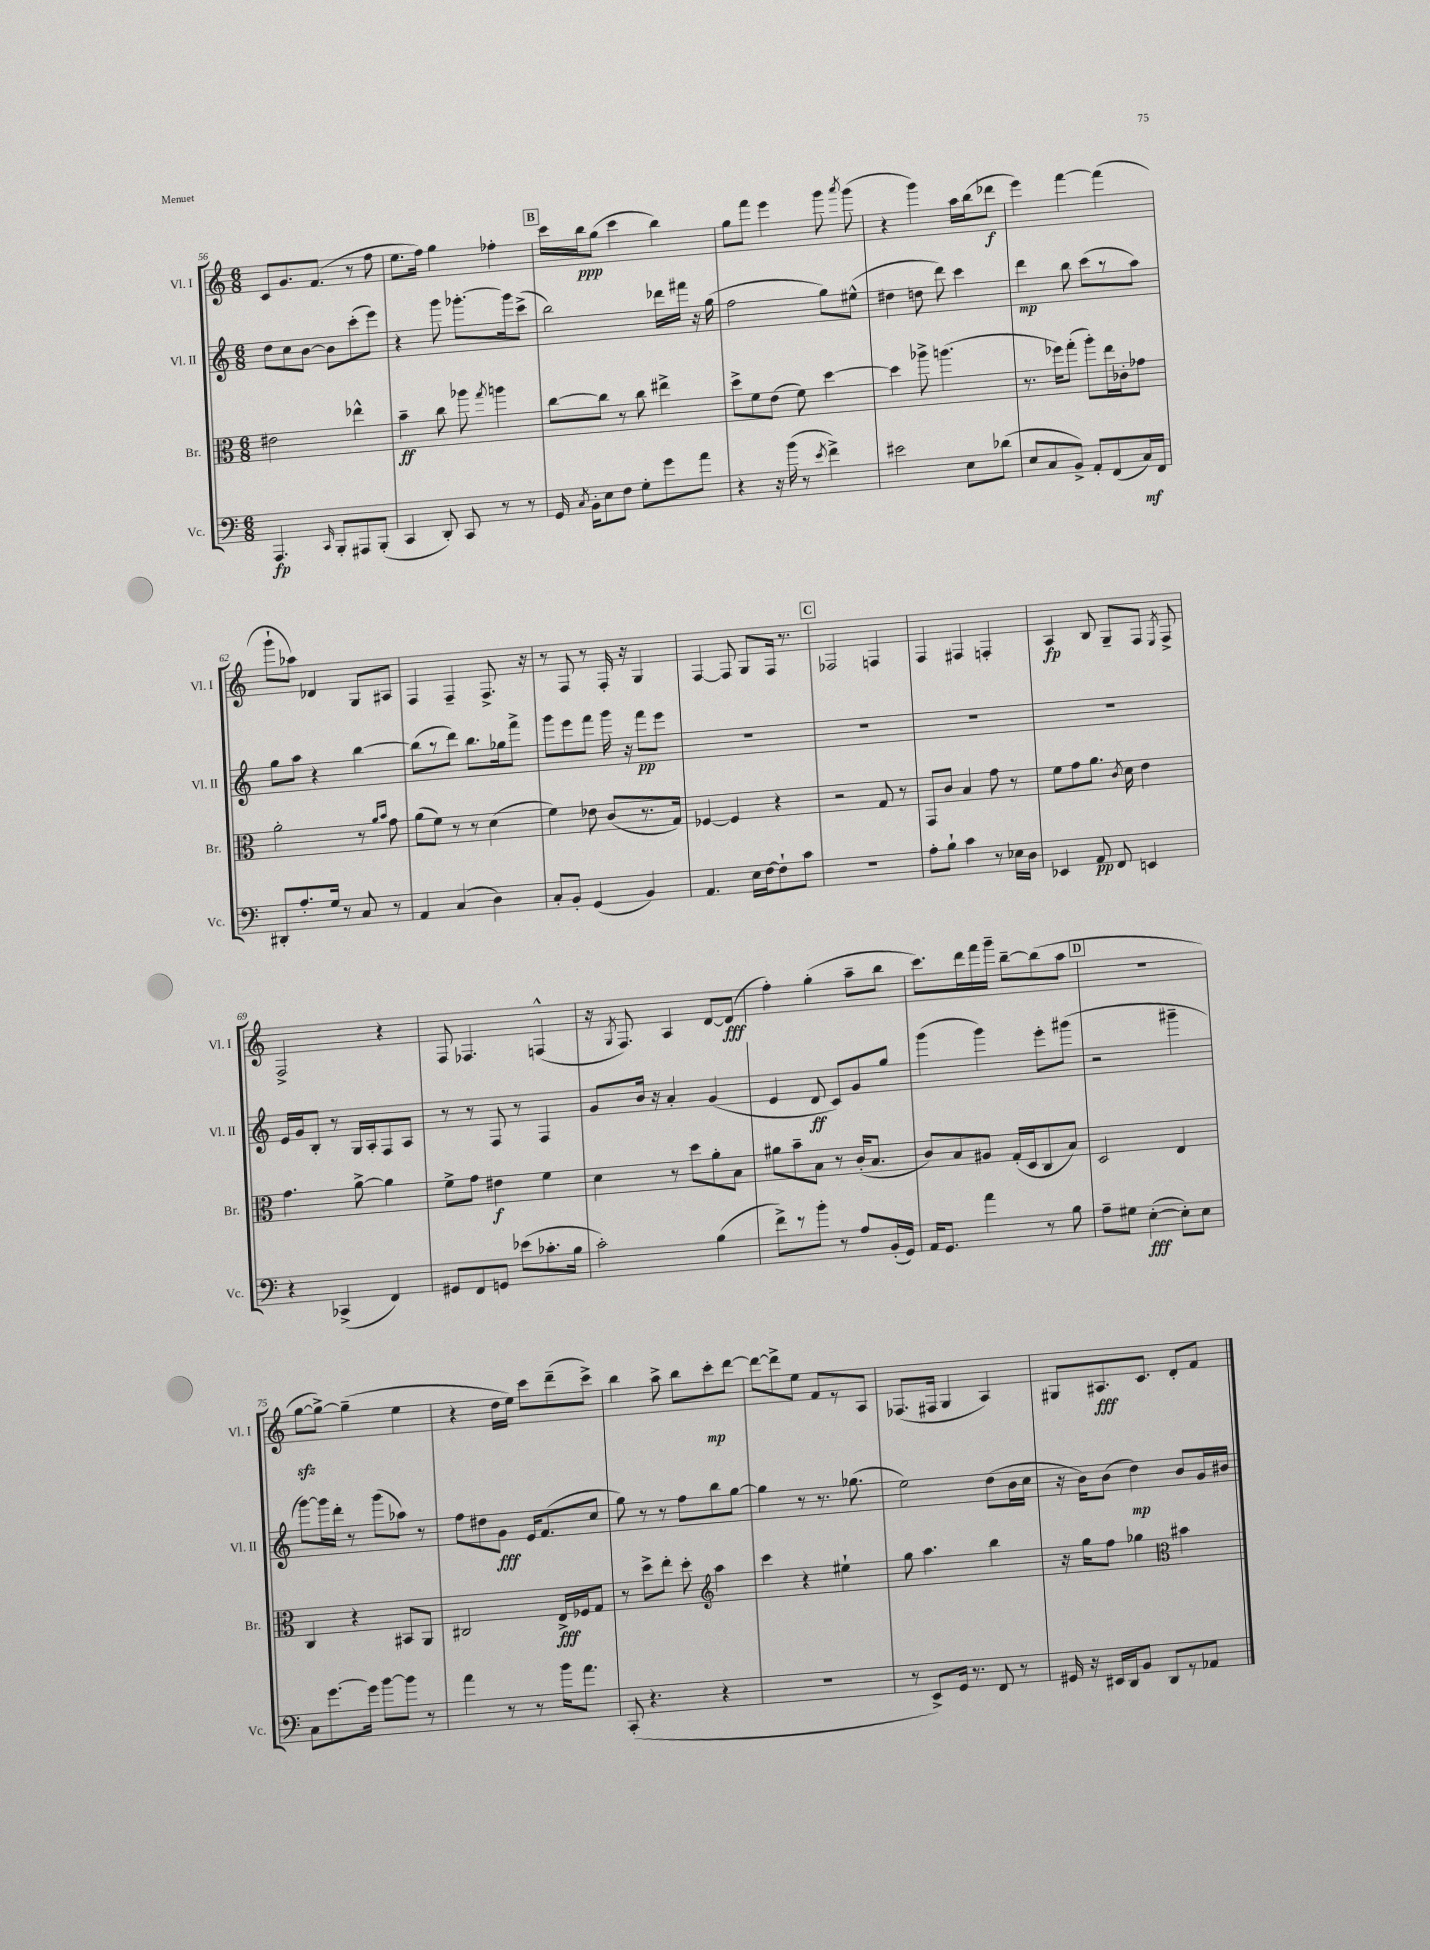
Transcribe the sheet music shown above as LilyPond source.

<<
\new StaffGroup <<
\new Staff = "s0" \with { instrumentName = "Vl. I" shortInstrumentName = "Vl. I" } {
    \clef treble \key c \major \numericTimeSignature \time 6/8
    \autoBeamOff c'8[ g'8. f'8.]( r8 f''8 |
    e''8.[ f''16]) g''4 fes''4-. |
    \mark \markup { \box "B" } c'''16[ b''16\ppp g''8]( c'''4 b''4) |
    g''8[ f'''8] e'''4 g'''8 \acciaccatura { a'''8 } g'''8( |
    r4 g'''4) a''16[ b''16( des'''8]\f |
    e'''4) f'''4~ f'''4( |
    g'''8[-! aes''8]) des'4 g8[ ais8] |
    f4 f4-- f8.-> r16 |
    r8 f8 r8 f16-. r16 g4 |
    f4~ f8 g8[ f16] r8. |
    \mark \markup { \box "C" } fes2 f4 |
    f4 fis4 f4-. |
    a4\fp b8 g8[-- f8] \acciaccatura { e8 } f8-> |
    f2-> r4 |
    f8 fes4. f4-^( |
    r16 \acciaccatura { g8 } f8.) a4 d'8[~ d'8]\fff( |
    f''4-.) g''4-.( a''8[-- b''8] |
    c'''8.[) d'''16 f'''16 g'''16]-- b''8[~-- b''8( a''8] |
    \mark \markup { \box "D" } R2. |
    g''8[~\sfz g''8]~->) g''4--( e''4 |
    r4 d''16[ e''16]) c'''8[ d'''8--( c'''8]->) |
    b''4 a''8-> b''8[ c'''8-.\mp d'''8]~ |
    d'''8[~ d'''8-> e''8] f'8[ r8 a8] |
    fes8.[( fis16] g4 a4) |
    gis8[ ais8.\fff c'8.] d'8[-. f'8] \bar "|." |
}
\new Staff = "s1" \with { instrumentName = "Vl. II" shortInstrumentName = "Vl. II" } {
    \clef treble \key c \major \numericTimeSignature \time 6/8
    \autoBeamOff d''8[ c''8 b'8]~ b'8[ c'''8-.( e'''8]) |
    r4 g'''8 ges'''8.[~-. ges'''16 c'''8]->( |
    \mark \markup { \box "B" } b''2) des'''16[ fis'''16] r16 g''16( |
    f''2 g''8[) eis''8]-^( |
    dis''4 d''8 d'''8) c'''4 |
    d'''4\mp b''8 c'''8[( r8 a''8]) |
    g''8[ a''8] r4 b''4~ |
    b''8[( r8 d'''8]) b''8.[ ges''16 f'''8]-> |
    g'''8[ e'''8 f'''8] g'''16 r16 f'''8[\pp e'''8] |
    R2. |
    \mark \markup { \box "C" } R2. |
    R2. |
    R2. |
    e'16[ g'16 b8]-. r8 g16[ a16-. f8 a8] |
    r8 r8 f8 r8 f4 |
    g'8[ b'16] r16 a'4-. g'4( |
    e'4 d'8\ff c'8[) g'8 g''8] |
    g'''4( g'''4) e'''8[-. gis'''8]( |
    \mark \markup { \box "D" } r2 gis'''4-- |
    g'''8[~) g'''16 d'''16]-. r8 g'''8[( aes''8]) r8 |
    f''8[ dis''8 g'8]\fff e'16[ f'8.( c''8] |
    g''8) r8 r8 f''8[ b''8 g''8]~ |
    g''4 r8 r8. ges''8.( |
    e''2) d''8[( b'16 c''16] |
    r16 b'16[) b'8]( d''4\mp) b'8[ g'16 bis'16] \bar "|." |
}
\new Staff = "s2" \with { instrumentName = "Br." shortInstrumentName = "Br." } {
    \clef alto \key c \major \numericTimeSignature \time 6/8
    \autoBeamOff eis'2 ees''4-^ |
    b'4--\ff c''8 aes''8 \acciaccatura { g''8 } a''4 |
    \mark \markup { \box "B" } c''8[~ c''8] r8 c''8 eis''4-> |
    d''8[-> f'8 e'8]( f'8) d''4~ |
    d''4 aes''8-> a''4.( |
    r8. fes''16[) g''8]-.( a''8[-.) e''16 ces'16-. ges'8] |
    a'2-. r8 \grace { a'16[ b'16] } g'8 |
    a'8[( f'8]) r8 r8 d'4( |
    f'4) ees'8 c'8[( r8. g16]) |
    fes4~ fes4 r4 |
    \mark \markup { \box "C" } r2 g8 r8 |
    g,8[ c'8] b4 g'8 r8 |
    f'8[ g'8 a'8.] \acciaccatura { c'8 } d'16 e'4 |
    g'4. a'8~-> a'4 |
    f'8[-> g'8] eis'4\f f'4 |
    d'4 r8 d''8[ a'8-. b8] |
    ais'8[ b'8-- b8] r8 c'16[-.( b8.] |
    c'8[) b8 ais8] g16[-.( d16 c8 b8]) |
    \mark \markup { \box "D" } d2 e4 |
    c4 r4 bis,8[ a,8] |
    cis2 e16[->\fff fes16 g8] |
    r8 d''8[-> e''8]-. d''8-. \clef treble a''4 |
    c'''4 r4 eis''4-! |
    g''8 a''4. b''4 |
    r16 g''16[ f''8] ges''4 \clef alto bis'4 \bar "|." |
}
\new Staff = "s3" \with { instrumentName = "Vc." shortInstrumentName = "Vc." } {
    \clef bass \key c \major \numericTimeSignature \time 6/8
    \autoBeamOff a,,4.\fp \grace { c,16 } b,,8[-. ais,,8 b,,8]-.( |
    c,4 d,8-.) c,8 r8 r8 |
    \mark \markup { \box "B" } g,16 \acciaccatura { c8 } b,16[-. e8 f8] g8[-. g'8 a'8] |
    r4 r16 b'16( r8 \acciaccatura { e'8 } f'4->) |
    eis'2 e8[ des'8]( |
    e8[ c8 b,8]->) a,8[-. f,8( c16\mf) f,16] |
    dis,8[-. a8.-. g16] r8 c8 r8 |
    a,4 c4( d4) |
    c8[-. b,8]-. g,4( b,4) |
    a,4. e16[ f16~ f8-! c'8] |
    \mark \markup { \box "C" } R2. |
    a8[-. b8]-! c'4 r8 ees16[ d16] |
    ees,4 a,8\pp f,8 e,4 |
    r4 ces,4->( f,4) |
    gis,8[ f,8 g,8] ees'8[( ces'8.-. b16] |
    c'2-.) b4( |
    f'8[->) r8 b'8]-. r8 a8[ b,16-.( g,16]) |
    a,16[ g,8.] a'4 r8 b8 |
    \mark \markup { \box "D" } a8[-- gis8] e4~-.\fff( e8[-.) e8] |
    c8[ g'8.~ g'16] b'8[~ b'8] r8 |
    a'4 r8 r8 b'16[ a'8.] |
    c,8-.( r4. r4 |
    R2. |
    r8 e,8[->) g,16] r8. f,8 r8 |
    gis,16 r16 eis,16[ d,16 b,8] d,8[ r8 aes,8] \bar "|." |
}
>>
>>
\layout { \context { \Score currentBarNumber = #56 } }
